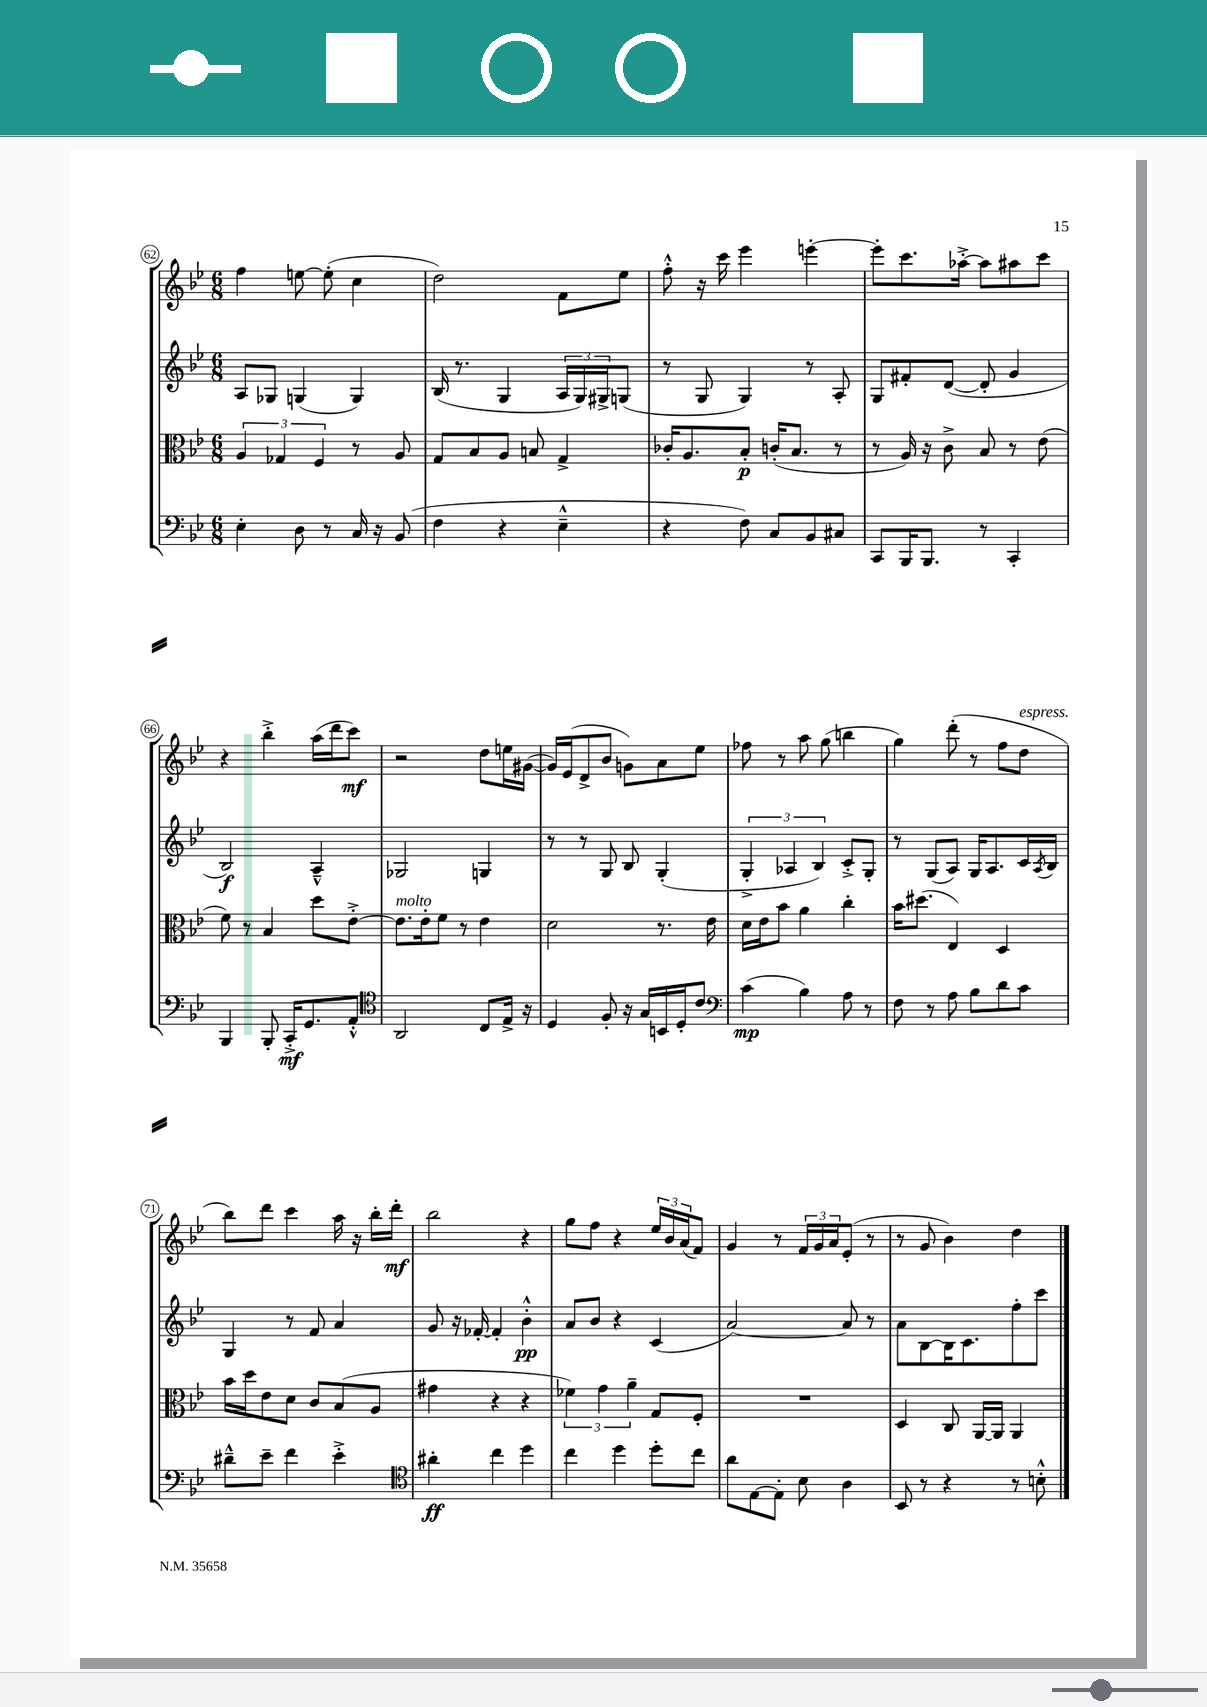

**kern	**kern	**kern	**kern
*staff4	*staff3	*staff2	*staff1
*clefF4	*clefC3	*clefG2	*clefG2
*k[b-e-]	*k[b-e-]	*k[b-e-]	*k[b-e-]
*M6/8	*M6/8	*M6/8	*M6/8
4E-'\	6A/	8A/L	4ff\
.	.	8G-/J	.
.	6G-/	.	.
8D\	.	(4G/	[8ee\
.	6F/	.	.
8r	.	.	(8ee'\]
16C/	8r	4G/)	4cc\
16r	.	.	.
(8BB-/	8A/	.	.
=	=	=	=
4F\	8G/L	(16B-/	2dd\)
.	.	8.r	.
.	8B-/	.	.
4r	8A/J	4G/	.
.	8B/	.	.
4E-~^^\	4G^/	24A/LL	8f\L
.	.	24G/)	.
.	.	24G#^/J	.
.	.	(8G/J	8ee-\J
=	=	=	=
4r	16c-'/LK	8r	8ff'^^\
.	8.A/	.	.
.	.	8G/	16r
.	.	.	16ccc\
8F\)	8B-'/J	4G/)	4eee-\
8C/L	(16c'/LK	.	.
.	8.B-/J	.	.
8BB-/	.	8r	[4eee'\
8C#/J	8r	8A'/	.
=	=	=	=
8CC/L	8r	8G/L	8eee'\]L
16BBB-/K	16A/)	8f#'/	8.ccc\
8.BBB-/J	16r	.	.
.	8c^\	([8d/J	.
.	.	.	[16aa-'^\Jk
8r	8B-/	8d'/]	8aa-\]L
4CC'/	8r	4g/	8aa#\
.	(8e-\	.	8ccc\J
=	=	=	=
4BBB-/	8f\)	2B-/)	4r
.	8r	.	.
8BBB-'/	4B-/	.	4bb-'^\
16CC'^/LK	.	.	.
8.GG/	.	.	.
.	8dd\L	4A~^^/	(16aa\LL
.	.	.	16ddd\J
8AA'^^/J	[8e-'^\J	.	8ccc\J)
=	=	=	=
*clefC4	*	*	*
2AA/	8.e-\]L	2G-/	2r
.	16e-'\k	.	.
.	8f\J	.	.
.	8r	.	.
8C/L	4e-\	4G/	8dd\L
16E-^/Jk	.	.	16ee\L
16r	.	.	([16g#\JJ
=	=	=	=
4D/	2d\	8r	16g#/]LL)
.	.	.	(16e-/J
.	.	8r	8d^/
8F'/	.	8G/	8b-/J
16r	.	8B-/	8g\L)
16G/LL	.	.	.
16BB/	8.r	(4G'/	8a\
16D'/J	.	.	.
8c/J	.	.	8ee-\J
.	16e-\	.	.
=	=	=	=
*clefF4	*	*	*
(4c\	16d\LL	6G'^/	8ff-\
.	16e-\J	.	.
.	8b-\J	.	8r
.	.	6A-/	.
4B-\)	4a\	.	8aa\
.	.	6B-/)	.
.	.	.	(8gg\
8A\	4cc'\	8c'^/L	4bb\
8r	.	8G'/J	.
=	=	=	=
8F\	16b-\LK	8r	4gg\)
.	(8.dd#\J	.	.
8r	.	(8G/L	.
8A\	4E-/)	8A/J)	(8ddd'\
8B-\L	.	16G/LK	8r
.	.	8.A/	.
8d\	4D/	.	8ff\L
8c\J	.	16c/L	8dd\J
.	.	8qA/	.
.	.	16B-/JJ	.
=	=	=	=
8d#~^^\L	16b-\LL	4G/	8bb-\L)
.	16dd\J	.	.
8e-~\J	8e-\	.	8ddd\J
4f\	8d\J	8r	4ccc\
.	8c/L	8f/	.
4e-'^\	(8B-/	4a/	16aa\
.	.	.	16r
.	8A/J	.	16bb-'\LL
.	.	.	16ddd'\JJ
=	=	=	=
*clefC4	*	*	*
4a#'\	4g#\	8g/	2bb-\
.	.	16r	.
.	.	[16f-'/	.
4cc\	4r	4f-'/]	.
4dd\	4r	4b-'^^\	4r
=	=	=	=
4cc\	6f-\)	8a/L	8gg\L
.	.	8b-/J	8ff\J
.	6g\	.	.
4dd\	.	4r	4r
.	6a~\	.	.
8dd'\L	8G/L	(4c/	24ee-/LL
.	.	.	24b-/
.	.	.	(24a/J
8cc\J	8F'/J	.	8f/J)
=	=	=	=
8a\L	2.r	[2a/)	4g/
[8E-\	.	.	.
8E-'\]J	.	.	8r
8B-\	.	.	24f/LL
.	.	.	24g/
.	.	.	24a/J
4A\	.	8a/]	(8e-'/J
.	.	8r	8r
=	=	=	=
8BB-/	4D/	8a\L	8r
8r	.	[8B-\	8g/
4r	8C/	16B-\]K	4b-\)
.	.	8.c\	.
.	[16AA/LL	.	.
.	16AA/]JJ	.	.
8r	4AA/	8ff'\	4dd\
8B'^^\	.	8ccc\J	.
==	==	==	==
*-	*-	*-	*-
